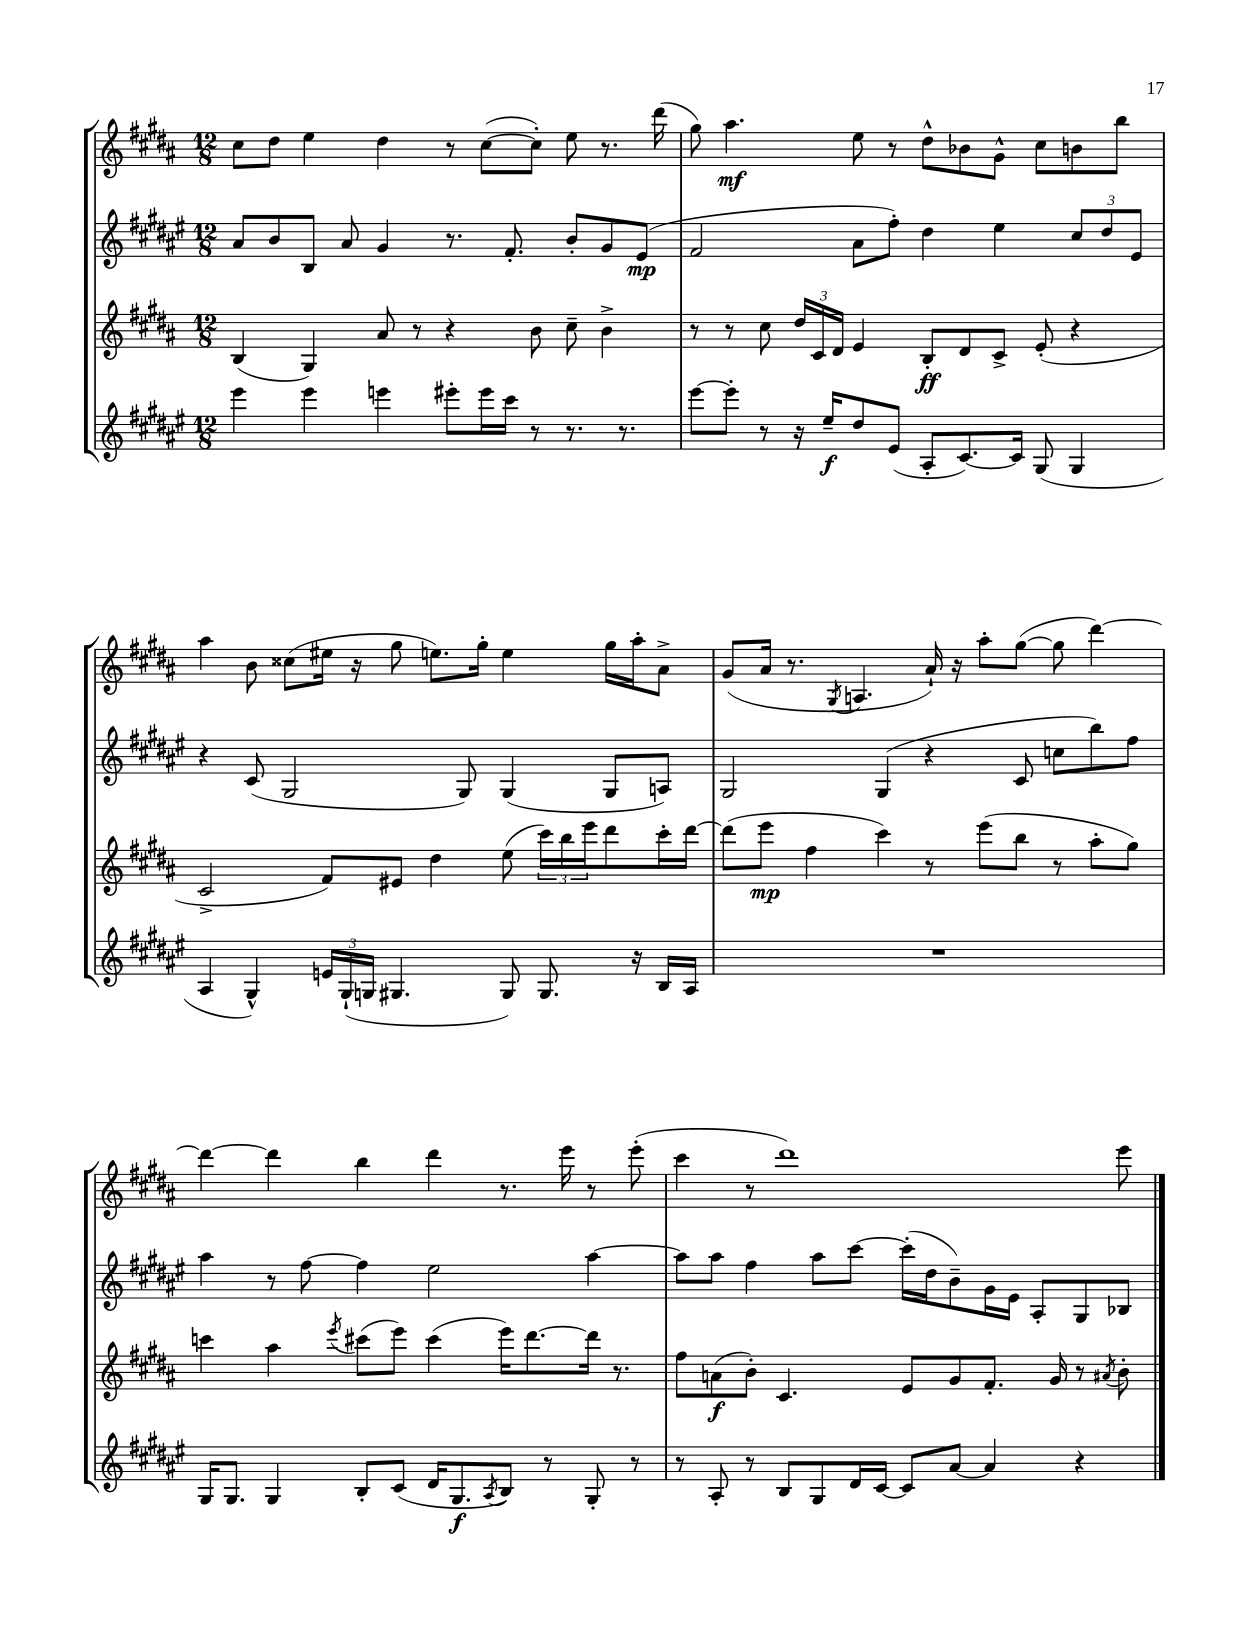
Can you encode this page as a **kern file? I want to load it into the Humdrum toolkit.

**kern	**dynam	**kern	**dynam	**kern	**dynam	**kern	**dynam
*part4	*part4	*part3	*part3	*part2	*part2	*part1	*part1
*staff4	*staff4	*staff3	*staff3	*staff2	*staff2	*staff1	*staff1
*clefG2	*	*clefG2	*	*clefG2	*	*clefG2	*
*k[f#c#g#d#a#e#]	*	*k[f#c#g#d#a#]	*	*k[f#c#g#d#a#e#]	*	*k[f#c#g#d#a#]	*
*M12/8	*	*M12/8	*	*M12/8	*	*M12/8	*
=18	=18	=18	=18	=18	=18	=18	=18
4eee#\	.	(4B/	.	8a#/L	.	8cc#\L	.
.	.	.	.	8b/	.	8dd#\J	.
4eee#\	.	4G#/)	.	8B/J	.	4ee\	.
.	.	.	.	8a#/	.	.	.
4eeen\	.	8a#/	.	4g#/	.	4dd#\	.
.	.	8r	.	.	.	.	.
8eee#X'\L	.	4r	.	8.r	.	8r	.
16eee#\L	.	.	.	.	.	([8cc#\L	.
16ccc#\JJ	.	.	.	8.f#'/	.	.	.
8r	.	8b\	.	.	.	8cc#'\J])	.
8.r	.	8cc#~\	.	8b'/L	.	8ee\	.
.	.	4b^\	.	8g#/	.	8.r	.
8.r	.	.	.	.	.	.	.
.	.	.	.	(8e#/J	mp	.	.
.	.	.	.	.	.	(16ddd#\	.
=19	=19	=19	=19	=19	=19	=19	=19
[8eee#\L	.	8r	.	2f#/	.	8gg#\)	.
8eee#'\J]	.	8r	.	.	.	4.aa#\	mf
8r	.	8cc#\	.	.	.	.	.
16r	.	24dd#/LL	.	.	.	.	.
.	.	24c#/	.	.	.	.	.
16ee#~/KL	f	.	.	.	.	.	.
.	.	24d#/JJ	.	.	.	.	.
8dd#/	.	4e/	.	8a#\L	.	8ee\	.
(8e#/J	.	.	.	8ff#'\J)	.	8r	.
8A#'/L	.	8B'/L	ff	4dd#\	.	8dd#^^\L	.
[8.c#/)	.	8d#/	.	.	.	8b-X\	.
.	.	8c#^/J	.	4ee#\	.	8g#^^\J	.
16c#/Jk]	.	.	.	.	.	.	.
(8G#/	.	(8e'/	.	.	.	8cc#\L	.
4G#/	.	4r	.	12cc#/L	.	8bn\	.
.	.	.	.	12dd#/	.	.	.
.	.	.	.	.	.	8bb\J	.
.	.	.	.	12e#/J	.	.	.
!!LO:LB:g=z
=20	=20	=20	=20	=20	=20	=20	=20
4A#/	.	2c#^/	.	4r	.	4aa#\	.
4G#^^/)	.	.	.	(8c#/	.	8b\	.
.	.	.	.	2G#/	.	(8cc##X\L	.
24en/LL	.	8f#/L)	.	.	.	16ee#X\Jk	.
(24G#`/	.	.	.	.	.	.	.
.	.	.	.	.	.	16r	.
24Gn/JJ	.	.	.	.	.	.	.
4.G#X/	.	8e#X/J	.	.	.	8gg#\	.
.	.	4dd#\	.	.	.	8.een\L)	.
.	.	.	.	8G#/)	.	.	.
.	.	.	.	.	.	16gg#'\Jk	.
8G#/)	.	(8ee\	.	(4G#/	.	4ee\	.
8.G#/	.	24ccc#\LL)	.	.	.	.	.
.	.	24bb\	.	.	.	.	.
.	.	24eee\J	.	.	.	.	.
.	.	8ddd#\	.	8G#/L	.	16gg#\LL	.
16r	.	.	.	.	.	16aa#'\J	.
16B/LL	.	16ccc#'\L	.	8An/J)	.	8a#^\J	.
16A#/JJ	.	[16ddd#\JJ	.	.	.	.	.
=21	=21	=21	=21	=21	=21	=21	=21
1.r	.	(8ddd#\L]	.	2G#/	.	(8g#/L	.
.	.	8eee\J	mp	.	.	16a#/Jk	.
.	.	.	.	.	.	8.r	.
.	.	4ff#\	.	.	.	.	.
.	.	.	.	.	.	8qG#/	.
.	.	.	.	.	.	4.An/	.
.	.	4ccc#\)	.	(4G#/	.	.	.
.	.	8r	.	4r	.	16a#`/)	.
.	.	.	.	.	.	16r	.
.	.	(8eee\L	.	.	.	8aa#'\L	.
.	.	8bb\J	.	8c#/	.	([8gg#\J	.
.	.	8r	.	8ccn\L	.	8gg#\]	.
.	.	8aa#'\L	.	8bb\)	.	[4ddd#\)	.
.	.	8gg#\J)	.	8ff#\J	.	.	.
!!LO:LB:g=z
=22	=22	=22	=22	=22	=22	=22	=22
16G#/KL	.	4cccn\	.	4aa#\	.	4ddd#\_	.
8.G#/J	.	.	.	.	.	.	.
4G#/	.	4aa#\	.	8r	.	4ddd#\]	.
.	.	.	.	[8ff#\	.	.	.
.	.	8qeee/	.	.	.	.	.
8B'/L	.	(8ccc#X\L	.	4ff#\]	.	4bb\	.
(8c#/J	.	8eee\J)	.	.	.	.	.
16d#/KL	.	(4ccc#\	.	2ee#\	.	4ddd#\	.
8.G#/	f	.	.	.	.	.	.
8qA#/	.	.	.	.	.	.	.
8B/J)	.	16eee\KL)	.	.	.	8.r	.
.	.	[8.ddd#\	.	.	.	.	.
8r	.	.	.	.	.	.	.
.	.	.	.	.	.	16eee\	.
8G#'/	.	16ddd#\Jk]	.	[4aa#\	.	8r	.
.	.	8.r	.	.	.	.	.
8r	.	.	.	.	.	(8eee'\	.
=23	=23	=23	=23	=23	=23	=23	=23
8r	.	8ff#\L	.	8aa#\L]	.	4ccc#\	.
8A#'/	.	(8an\	f	8aa#\J	.	.	.
8r	.	8b'\J)	.	4ff#\	.	8r	.
8B/L	.	4.c#/	.	.	.	1ddd#)	.
8G#/	.	.	.	8aa#\L	.	.	.
16d#/L	.	.	.	[8ccc#\J	.	.	.
[16c#/JJ	.	.	.	.	.	.	.
8c#/L]	.	8e/L	.	(16ccc#'\LL]	.	.	.
.	.	.	.	16dd#\J	.	.	.
[8a#/J	.	8g#/	.	8b~\)	.	.	.
4a#/]	.	8.f#'/J	.	16g#\L	.	.	.
.	.	.	.	16e#\JJ	.	.	.
.	.	.	.	8A#'/L	.	.	.
.	.	16g#/	.	.	.	.	.
4r	.	8r	.	8G#/	.	.	.
.	.	8qa#X/	.	.	.	.	.
.	.	8b'\	.	8B-X/J	.	8eee\	.
==	==	==	==	==	==	==	==
*-	*-	*-	*-	*-	*-	*-	*-
